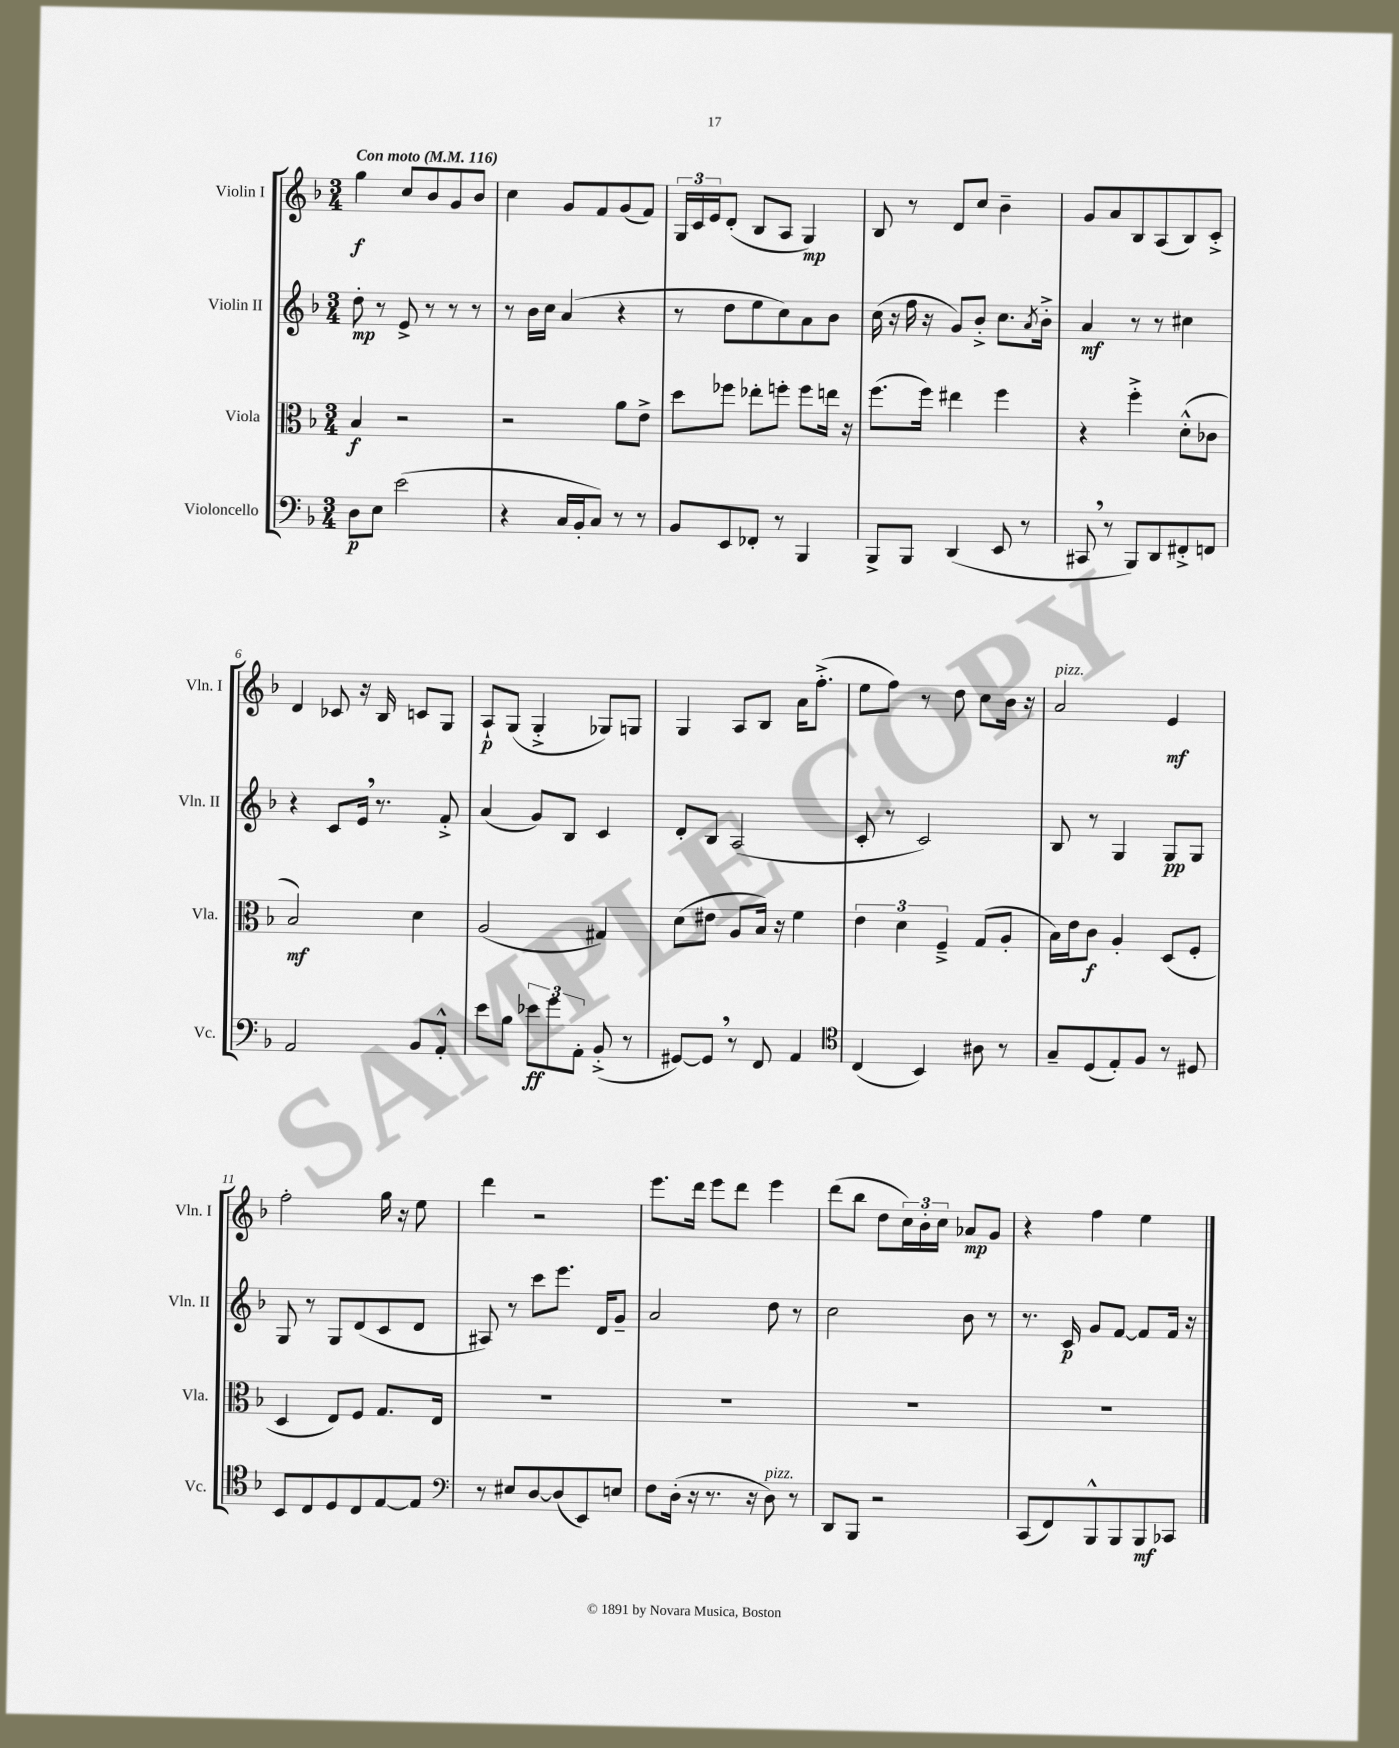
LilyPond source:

<<
\new StaffGroup <<
\new Staff = "s0" \with { instrumentName = "Violin I" shortInstrumentName = "Vln. I" } {
    \clef treble \key f \major \numericTimeSignature \time 3/4 \tempo "Con moto" 4 = 116
    g''4\f c''8 bes'8 g'8 bes'8 |
    c''4 g'8 f'8 g'8( f'8) |
    \tuplet 3/2 { g16 c'16 e'16 } d'8-.( bes8 a8 g4\mp) |
    bes8 r8 d'8 c''8 bes'4-- |
    g'8 a'8 bes8 a8( bes8) c'8-.-> |
    d'4 ces'8 r16 bes16 c'8 g8 |
    a8-!\p g8( g4-.-> ges8) g8 |
    g4 a8 bes8 a'16 f''8.-.->( |
    e''8 f''8) r8 d''8 c''8 bes'16 r16 |
    a'2^\markup { \italic "pizz." } e'4\mf |
    f''2-. g''16 r16 e''8 |
    d'''4 r2 |
    e'''8. d'''16 e'''8 d'''8 e'''4 |
    d'''8( bes''8 d''8 \tuplet 3/2 { c''16) bes'16-. c''16 } aes'8\mp g'8 |
    r4 f''4 e''4 \bar "|." |
}
\new Staff = "s1" \with { instrumentName = "Violin II" shortInstrumentName = "Vln. II" } {
    \clef treble \key f \major \numericTimeSignature \time 3/4
    d''8-.\mp r8 e'8-> r8 r8 r8 |
    r8 bes'16 c''16 a'4( r4 |
    r8 d''8 e''8 c''8) a'8 bes'8 |
    c''16( r16 f''16 r16 g'8) bes'8-.-> c''8. \acciaccatura { a'8 } bes'16-.-> |
    a'4\mf r8 r8 cis''4 |
    r4 c'8 e'16 \breathe r8. f'8-.-> |
    a'4( g'8) bes8 c'4 |
    d'8-. bes8 a2( |
    c'8-. r8 c'2) |
    bes8 r8 g4 g8\pp g8 |
    g8 r8 g8 d'8( c'8 d'8 |
    ais8) r8 c'''8 e'''8. d'16 g'8-- |
    a'2 d''8 r8 |
    c''2 bes'8 r8 |
    r8. c'16\p g'8 f'8~ f'8 f'16 r16 \bar "|." |
}
\new Staff = "s2" \with { instrumentName = "Viola" shortInstrumentName = "Vla." } {
    \clef alto \key f \major \numericTimeSignature \time 3/4
    bes4\f r2 |
    r2 a'8 e'8-> |
    d''8 fes''8 ees''8-. f''8-. f''8 e''16 r16 |
    f''8.( f''16) eis''4 f''4 |
    r4 f''4-.-> d'8-.-^( ces'8 |
    bes2\mf) d'4 |
    a2( gis4) |
    d'8( eis'8 a8 bes16) r16 f'4 |
    \tuplet 3/2 { e'4 d'4 f4---> } g8( a8-. |
    bes16) e'16 c'8\f a4-. d8( f8-. |
    d4 e8) f8 g8. e16 |
    R2. |
    R2. |
    R2. |
    R2. \bar "|." |
}
\new Staff = "s3" \with { instrumentName = "Violoncello" shortInstrumentName = "Vc." } {
    \clef bass \key f \major \numericTimeSignature \time 3/4
    d8\p e8 e'2( |
    r4 c16 bes,16-. c8) r8 r8 |
    bes,8 e,8 fes,8-. r8 bes,,4 |
    bes,,8-> bes,,8 d,4( e,8 r8 |
    cis,8 \breathe r8 bes,,8) d,8 fis,8-.-> f,8 |
    a,2 bes,8 a,8-.-^ |
    e'8 bes8 \tuplet 3/2 { ees'8\ff g'8 a,8-. } bes,8-.->( r8 |
    gis,8~) gis,8 \breathe r8 f,8 a,4 |
    \clef tenor c4( bes,4) ais8 r8 |
    g8-- d8( e8-.) f8 r8 dis8 |
    bes,8 c8 d8 c8 e8~ e8 |
    \clef bass r8 eis8 d8~ d8( e,8) e8 |
    f8 d16-.( r16 r8. r16 d8^\markup { \italic "pizz." }) r8 |
    d,8 bes,,8 r2 |
    c,8( f,8) bes,,8-^ bes,,8 bes,,8\mf ces,8 \bar "|." |
}
>>
>>
